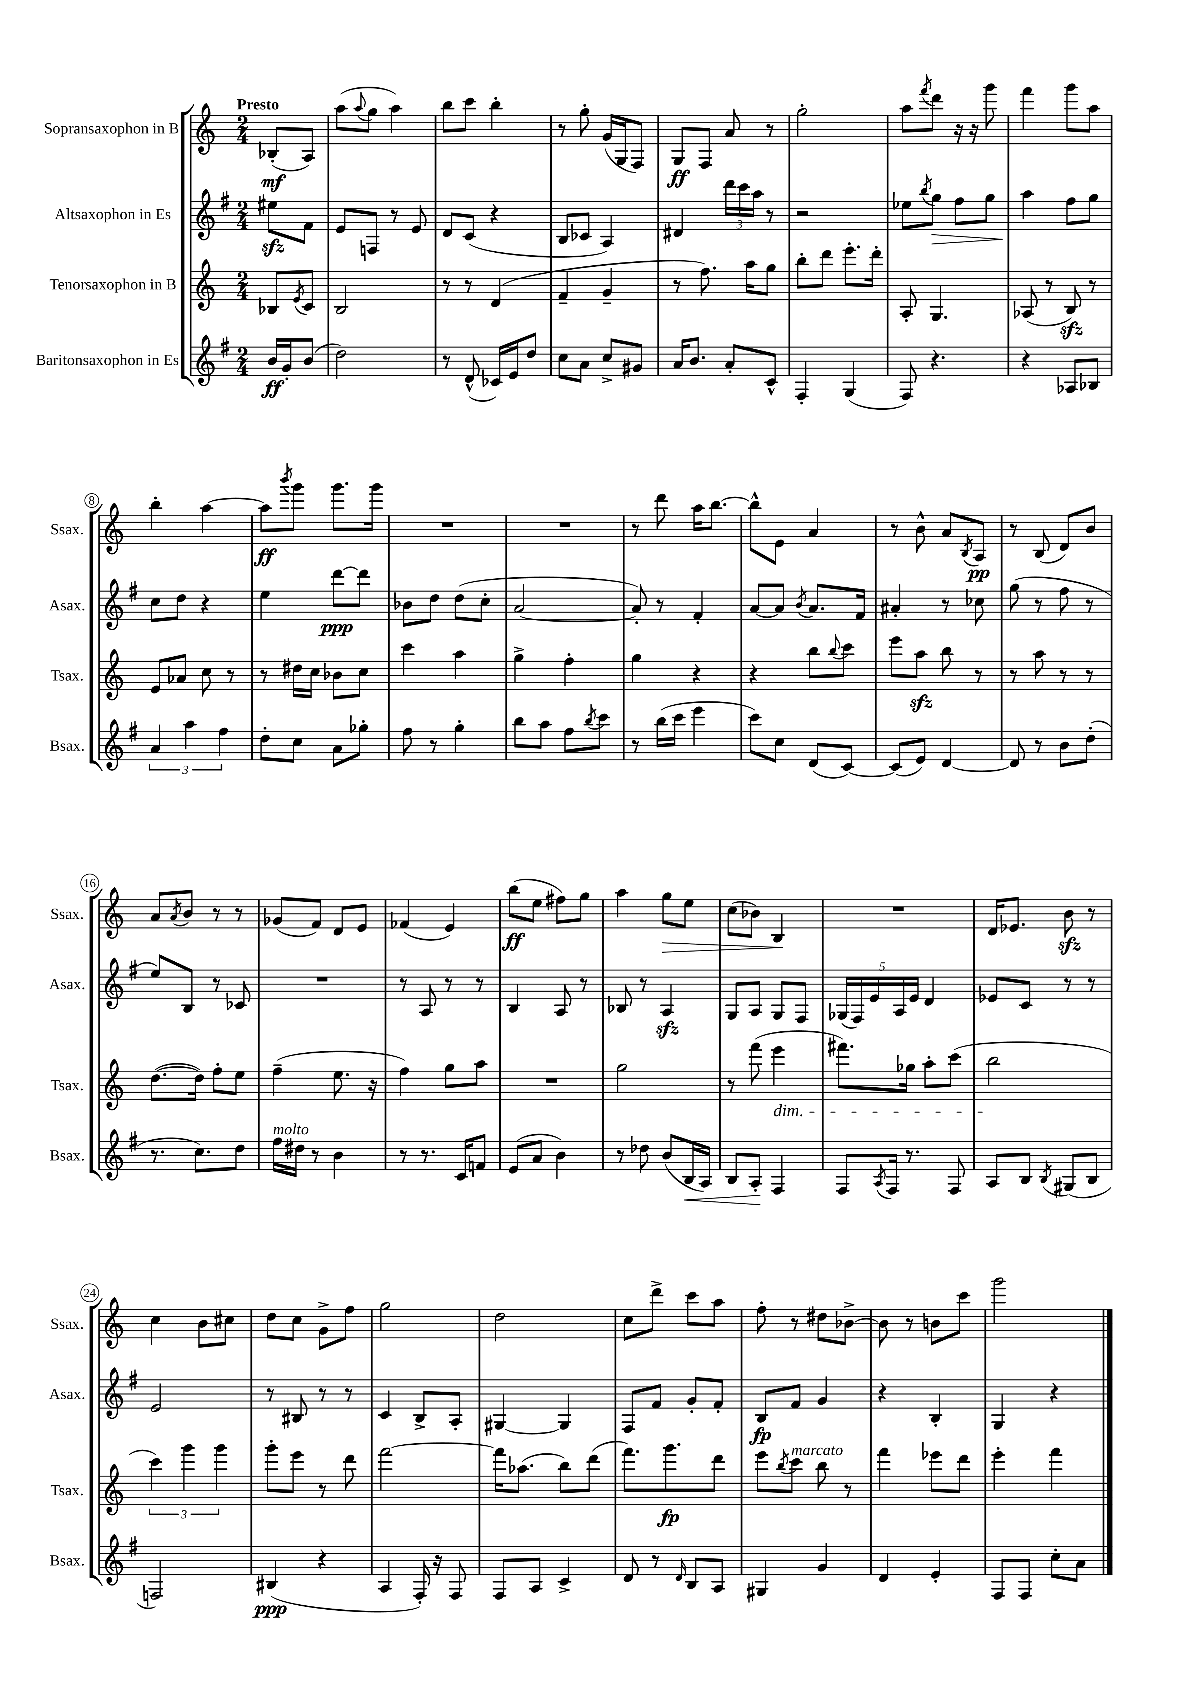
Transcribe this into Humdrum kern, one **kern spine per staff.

**kern	**kern	**kern	**kern
*staff4	*staff3	*staff2	*staff1
*clefG2	*clefG2	*clefG2	*clefG2
*k[f#]	*k[]	*k[f#]	*k[]
*M2/4	*M2/4	*M2/4	*M2/4
16b	8B-	8ee#	(8B-'
16g'	.	.	.
.	8qe	.	.
(8b	8c	8f#	8A)
=	=	=	=
2dd)	2B	8e	(8aa
.	.	.	8qqaa
.	.	8F	8gg
.	.	8r	4aa)
.	.	8e	.
=	=	=	=
8r	8r	8d	8bb
(8d^^	8r	(8c	8ccc
16c-)	(4d	4r	4bb'
16e	.	.	.
8dd	.	.	.
=	=	=	=
8cc	4f~	8B	8r
8a	.	8c-	8gg'
8cc^	4g~	4A)	(16g
.	.	.	16G
8g#	.	.	8F)
=	=	=	=
16a	8r	4d#	8G
8.b	.	.	.
.	8.ff)	.	8F
8a'	.	24ddd	8a
.	.	24ccc	.
.	16aa	.	.
.	.	24aa	.
8c^^	8gg	8r	8r
=	=	=	=
4F#'	8bb'	2r	2gg'
.	8ddd	.	.
(4G	8.eee'	.	.
.	16ddd'	.	.
=	=	=	=
8F#)	8A'	8ee-	8aa
.	.	8qbb	8qfff
4.r	4.G	8gg	8ddd
.	.	8ff#	16r
.	.	.	16r
.	.	8gg	8ggg
=	=	=	=
4r	(8A-	4aa	4fff
.	8r	.	.
8A-	8B)	8ff#	8ggg
8B-	8r	8gg	8aa
=	=	=	=
6a	8e	8cc	4bb'
.	8a-	8dd	.
6aa	.	.	.
.	8cc	4r	[4aa
6ff#	.	.	.
.	8r	.	.
=	=	=	=
8dd'	8r	4ee	8aa]
.	.	.	8qbbb
8cc	16dd#	.	8ggg
.	16cc	.	.
8a	8b-	[8ddd	8.ggg
8gg-'	8cc	8ddd]	.
.	.	.	16ggg
=	=	=	=
8ff#	4ccc	8b-	2r
8r	.	8dd	.
4gg'	4aa	(8dd	.
.	.	8cc'	.
=	=	=	=
8bb	4gg^	[2a	2r
8aa	.	.	.
8ff#	4ff'	.	.
8qbb	.	.	.
8ccc	.	.	.
=	=	=	=
8r	4gg	8a'])	8r
(16bb	.	8r	8ddd
16ccc	.	.	.
4eee	4r	4f#'	16aa
.	.	.	[8.bb
=	=	=	=
8ccc)	4r	[8a	8bb^^]
8cc	.	8a]	8e
.	.	8qb	.
(8d	8bb	8.a	4a
.	8qqbb	.	.
[8c)	8ccc	.	.
.	.	16f#	.
=	=	=	=
(8c]	8eee	4a#'	8r
8e)	8aa	.	8b^^
[4d	8bb	8r	8a
.	.	.	8qB
.	8r	8cc-	8A
=	=	=	=
8d]	8r	(8gg	8r
8r	8aa	8r	(8B
8b	8r	8ff#	8d)
(8dd'	8r	8r	8b
=	=	=	=
8.r	([8.dd	8ee)	8a
.	.	.	8qa
.	.	8B	8b
8.cc)	16dd])	.	.
.	8ff'	8r	8r
8dd	8ee	8c-	8r
=	=	=	=
16ff#	(4ff~	2r	(8g-
16dd#	.	.	.
8r	.	.	8f)
4b	8.ee	.	8d
.	.	.	8e
.	16r	.	.
=	=	=	=
8r	4ff)	8r	(4f-
8.r	.	8A	.
.	8gg	8r	4e)
16c	.	.	.
8f	8aa	8r	.
=	=	=	=
(8e	2r	4B	(8bb
8a	.	.	8ee
4b)	.	8A	8ff#)
.	.	8r	8gg
=	=	=	=
8r	2gg	8B-	4aa
8dd-	.	8r	.
(8b	.	4A	8gg
16B	.	.	8ee
16A)	.	.	.
=	=	=	=
8B	8r	8G	(8cc
8A'	(8fff	8A	8b-)
4F#	4eee	8G	4B
.	.	8F#	.
=	=	=	=
8F#	8.fff#)	(20G-	2r
.	.	20F#)	.
.	.	20e	.
8qA	.	.	.
16F#	.	.	.
.	.	20A	.
8.r	16gg-	.	.
.	.	20e	.
.	8aa'	4d	.
8F#	(8ccc	.	.
=	=	=	=
8A	2bb	8e-	16d
.	.	.	8.e-
8B	.	8c	.
8qB	.	.	.
(8G#	.	8r	8b
8B	.	8r	8r
=	=	=	=
2F)	6ccc)	2e	4cc
.	6ggg	.	.
.	.	.	8b
.	6ggg	.	.
.	.	.	8cc#
=	=	=	=
(4B#	8ggg'	8r	8dd
.	8eee	8B#	8cc
4r	8r	8r	8g^
.	8ddd	8r	8ff
=	=	=	=
4A	[2fff	4c	2gg
16F#')	.	8B^	.
16r	.	.	.
8F#	.	8A'	.
=	=	=	=
8F#	16fff]	[4G#	2dd
.	(8.aa-	.	.
8A	.	.	.
4c^	8bb)	4G#]	.
.	(8ddd	.	.
=	=	=	=
8d	8.fff)	8F#	8cc
8r	.	8f#	8ddd^
.	8.ggg	.	.
16qqd	.	.	.
8B	.	8g'	8ccc
8A	8ddd	8f#'	8aa
=	=	=	=
4G#	8eee	8B	8ff'
.	8qbb	.	.
.	8ccc	8f#	8r
4g	8bb	4g	8dd#
.	8r	.	[8b-^
=	=	=	=
4d	4fff	4r	8b-]
.	.	.	8r
4e'	8eee-	4B'	8b
.	8ddd	.	8ccc
=	=	=	=
8F#	4eee'	4G	2ggg
8F#	.	.	.
8cc'	4fff	4r	.
8a	.	.	.
==	==	==	==
*-	*-	*-	*-
